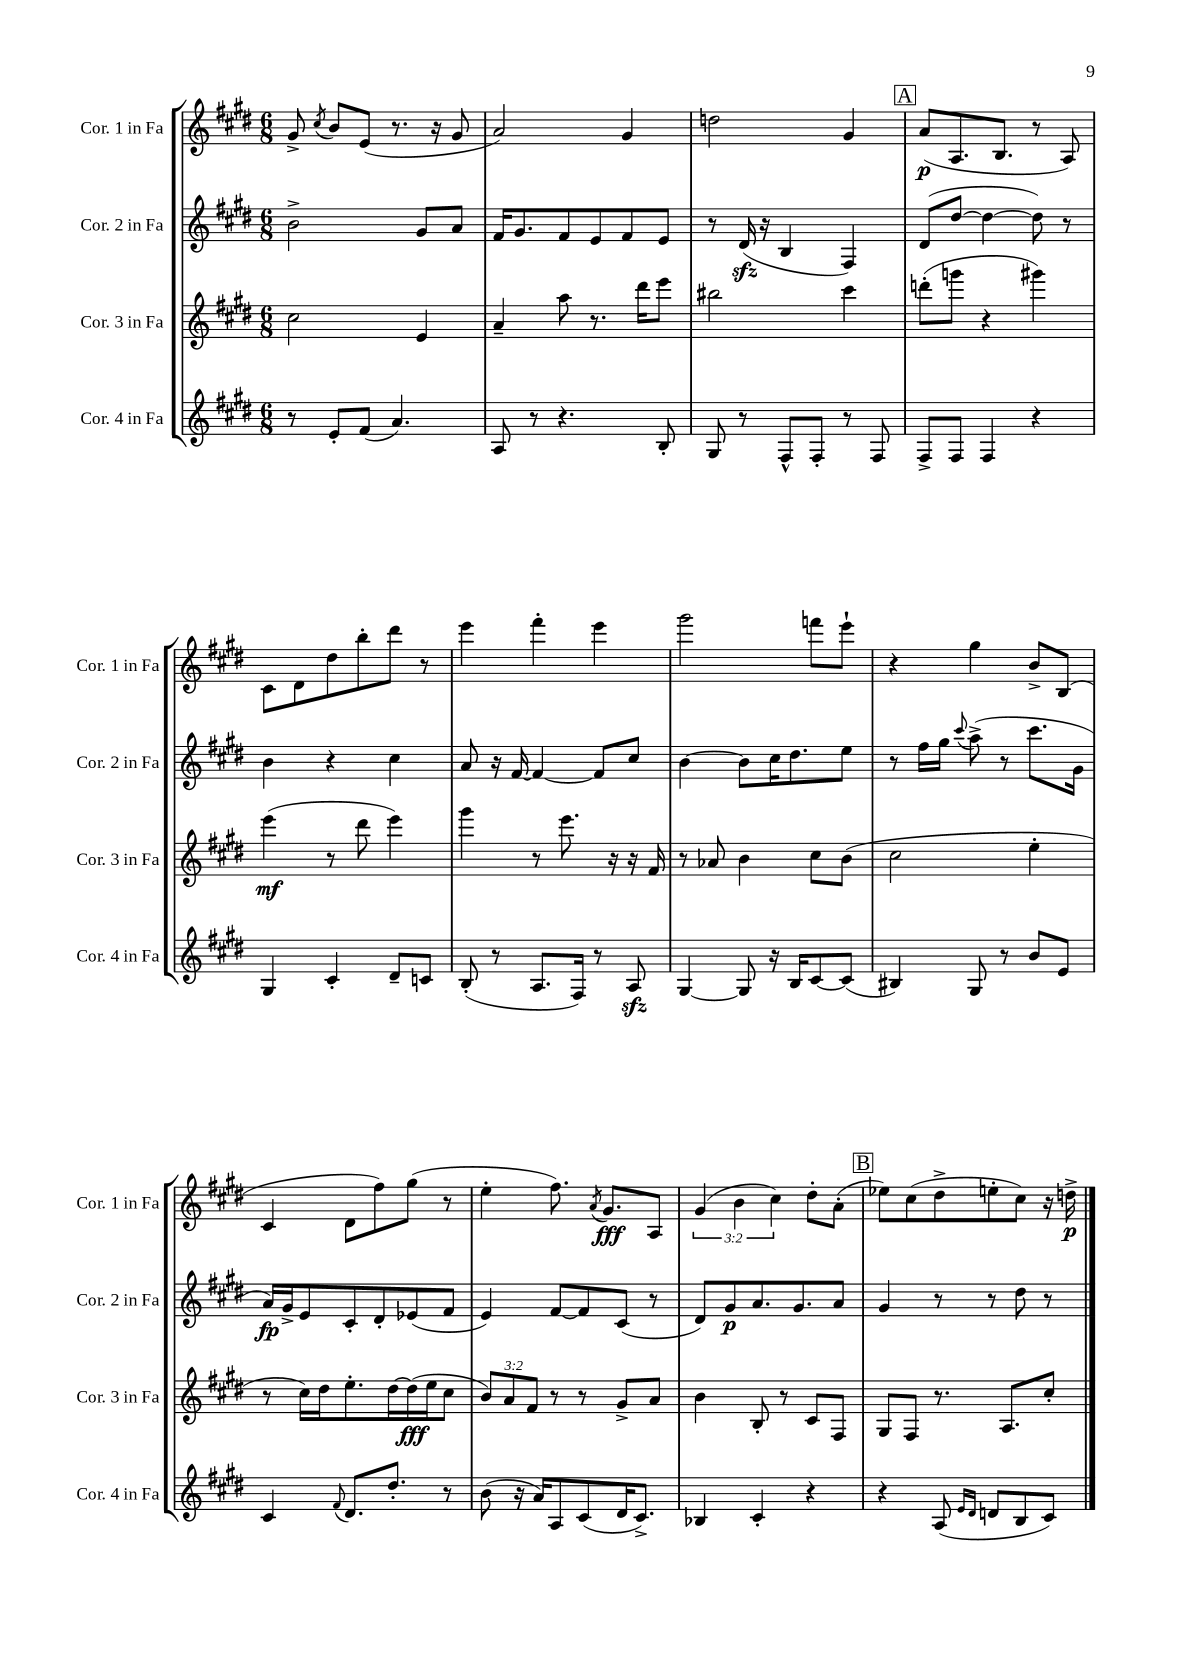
<<
\new StaffGroup <<
\new Staff = "s0" \with { instrumentName = "Cor. 1 in Fa" shortInstrumentName = "Cor. 1 in Fa" } {
    \clef treble \key e \major \numericTimeSignature \time 6/8 \override Staff.TupletNumber.text = #tuplet-number::calc-fraction-text
    \autoBeamOff gis'8-> \acciaccatura { cis''8 } b'8[ e'8]( r8. r16 gis'8 |
    a'2) gis'4 |
    d''2 gis'4 |
    \mark \markup { \box "A" } a'8[\p( a8. b8.] r8 a8) |
    cis'8[ dis'8 dis''8 b''8-. dis'''8] r8 |
    e'''4 fis'''4-. e'''4 |
    gis'''2 f'''8[ e'''8]-! |
    r4 gis''4 b'8[-> b8]( |
    cis'4 dis'8[ fis''8) gis''8]( r8 |
    e''4-. fis''8.) \acciaccatura { a'8 } gis'8.[\fff a8] |
    \tuplet 3/2 { gis'4( b'4 cis''4) } dis''8[-. a'8]-.( |
    \mark \markup { \box "B" } ees''8[) cis''8( dis''8-> e''8-. cis''8]) r16 d''16->\p \bar "|." |
}
\new Staff = "s1" \with { instrumentName = "Cor. 2 in Fa" shortInstrumentName = "Cor. 2 in Fa" } {
    \clef treble \key e \major \numericTimeSignature \time 6/8
    \autoBeamOff b'2-> gis'8[ a'8] |
    fis'16[ gis'8. fis'8 e'8 fis'8 e'8] |
    r8 dis'16\sfz( r16 b4 fis4) |
    \mark \markup { \box "A" } dis'8[( dis''8]~ dis''4~ dis''8) r8 |
    b'4 r4 cis''4 |
    a'8 r16 fis'16~ fis'4~ fis'8[ cis''8] |
    b'4~ b'8[ cis''16 dis''8. e''8] |
    r8 fis''16[ gis''16] \appoggiatura { cis'''8 } a''8->( r8 cis'''8.[ gis'16] |
    a'16[\fp) gis'16-> e'8 cis'8-. dis'8-. ees'8( fis'8] |
    e'4) fis'8[~ fis'8 cis'8]( r8 |
    dis'8[) gis'8\p a'8. gis'8. a'8] |
    \mark \markup { \box "B" } gis'4 r8 r8 dis''8 r8 \bar "|." |
}
\new Staff = "s2" \with { instrumentName = "Cor. 3 in Fa" shortInstrumentName = "Cor. 3 in Fa" } {
    \clef treble \key e \major \numericTimeSignature \time 6/8 \override Staff.TupletNumber.text = #tuplet-number::calc-fraction-text
    \autoBeamOff cis''2 e'4 |
    a'4-- a''8 r8. dis'''16[ e'''8] |
    bis''2 cis'''4 |
    \mark \markup { \box "A" } d'''8[-.( g'''8] r4 gis'''4) |
    e'''4\mf( r8 dis'''8 e'''4) |
    gis'''4 r8 e'''8. r16 r16 fis'16 |
    r8 aes'8 b'4 cis''8[ b'8]( |
    cis''2 e''4-. |
    r8 cis''16[) dis''16 e''8.-. dis''16~ dis''16\fff( e''16 cis''8] |
    \tuplet 3/2 { b'8[) a'8 fis'8] } r8 r8 gis'8[-> a'8] |
    b'4 b8-. r8 cis'8[ fis8] |
    \mark \markup { \box "B" } gis8[ fis8] r8. a8.[ cis''8]-. \bar "|." |
}
\new Staff = "s3" \with { instrumentName = "Cor. 4 in Fa" shortInstrumentName = "Cor. 4 in Fa" } {
    \clef treble \key e \major \numericTimeSignature \time 6/8
    \autoBeamOff r8 e'8[-. fis'8]( a'4.) |
    a8 r8 r4. b8-. |
    gis8 r8 fis8[-^ fis8]-. r8 fis8 |
    \mark \markup { \box "A" } fis8[-> fis8] fis4 r4 |
    gis4 cis'4-. dis'8[-- c'8] |
    b8-.( r8 a8.[ fis16]) r8 a8\sfz |
    gis4~ gis8 r16 b16[ cis'8~ cis'8]( |
    bis4) gis8 r8 b'8[ e'8] |
    cis'4 \appoggiatura { fis'8 } dis'8.[ dis''8.]-. r8 |
    b'8( r16 a'16[) a8 cis'8( dis'16 cis'8.]->) |
    bes4 cis'4-. r4 |
    \mark \markup { \box "B" } r4 a8( \grace { e'16[ dis'16] } d'8[ b8 cis'8]) \bar "|." |
}
>>
>>
\layout { \context { \Score \remove "Bar_number_engraver" } }
